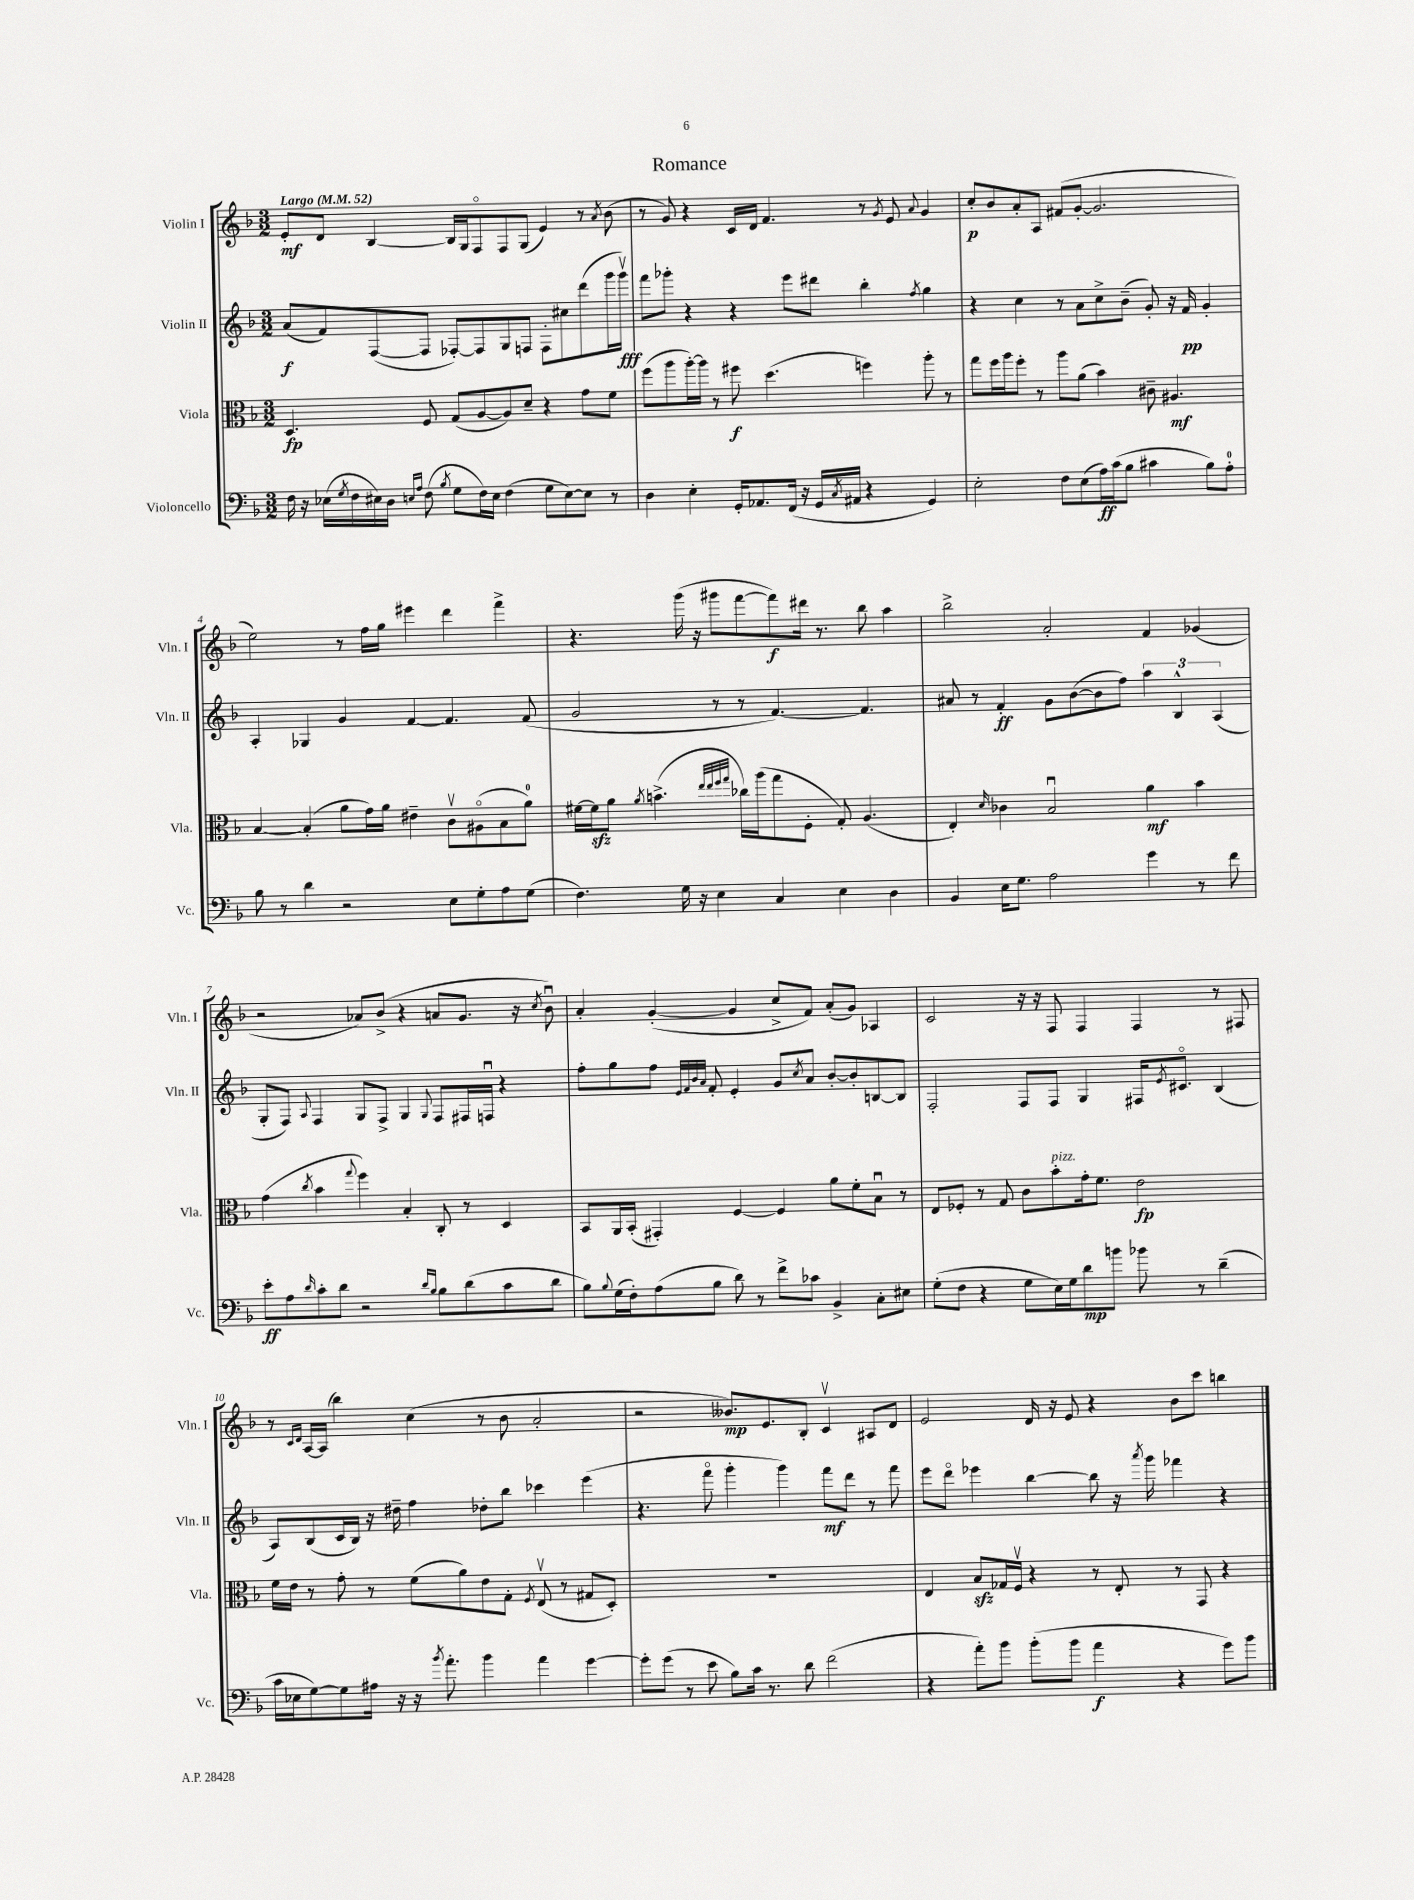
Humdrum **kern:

**kern	**kern	**kern	**kern
*staff4	*staff3	*staff2	*staff1
*clefF4	*clefC3	*clefG2	*clefG2
*k[b-]	*k[b-]	*k[b-]	*k[b-]
*M3/2	*M3/2	*M3/2	*M3/2
*MM52	*MM52	*MM52	*MM52
16F\	4.D/	(8a/L	8e'/L
16r	.	.	.
(16E-\LL	.	8f/)	8d/J
8qG/	.	.	.
16F\	.	.	.
16E#\)	.	([8F/	[4B-/
16D\JJ	.	.	.
16qqE/LL	.	.	.
16qqA/JJ	.	.	.
(8F\	8F/	8F/]J	.
8qB-/	.	.	.
8G\L	(8G/L	[8F-'/L)	16B-/]LL
.	.	.	16G/J
16F\L)	[8A/	8F-/]	8Fo/
16E\JJ	.	.	.
(4F\	8A/])	8G/	8F/
.	8d~/J	8F/J	(8G/J
8G\L	4r	8F'\L	4e/)
[8E\)	.	8cc#\	.
8E\]J	8g\L	(8ddd\	8r
.	.	.	8qa/
8r	8f\J	16ggg\L	(8b-\
.	.	16gggv\JJ)	.
=	=	=	=
4D\	(8ff\L	8fff\L	8r
.	8aa\	8ggg-'\J	8g/)
4E'\	[16aa'\L)	4r	4r
.	16aa\]JJ	.	.
.	8r	.	.
16GG'/LK	8ff#\	4r	16c/LL
8.AA-/	.	.	16d/JJ
.	(4.dd\	.	4.f/
(16FF/Jk	.	8eee\L	.
16r	.	.	.
16GG/LL	.	8ddd#\J	.
8qC/	.	.	.
16AA#/JJ	.	.	.
4r	4ff\)	4bb-'\	8r
.	.	.	8qg/
.	.	.	8e/
.	.	8qff/	8qqa/
4GG/)	8aa'\	4gg\	4g/
.	8r	.	.
=	=	=	=
2E'\	8gg\L	4r	8cc'/L
.	16ff\L	.	8b-/
.	16aa\J	.	.
.	8ff'\J	4cc\	8a'/
.	8r	.	8A/J
8F\L	8aa\L	8r	(8f#/L
(8E\	(8a\J	8a\L	[8g'/J
16A\L)	4b-\)	8cc^\	2.g/]
(16c\J	.	.	.
8B-\J	.	(8b-~\J	.
4c#\	8c#~\	8g'/)	.
.	4.A#/	16r	.
.	.	16f/	.
8B-\L)	.	4g'/	.
8A'\J	.	.	.
=	=	=	=
8B-\	[4B-/	4A'/	2ee\)
8r	.	.	.
4d\	(4B-'/]	4G-/	.
2r	8a\L	4g/	8r
.	16g\L)	.	16ff\LL
.	16a\JJ	.	16gg\JJ
.	4e#~\	[4f/	4eee#\
8E\L	8cv\L	4.f/]	4ddd\
8G'\	(8A#o\	.	.
8A\	8B-\	.	4fff^\
(8G\J	8a\J)	(8f/	.
=	=	=	=
4.F\)	[16f#\LL	2g/	4.r
.	16f#\]J	.	.
.	8a\J	.	.
.	8qa/	.	.
.	(4.b^\	.	.
16G\	.	.	(16ggg\
16r	.	.	16r
4E\	.	8r	8ggg#\L
.	32qqee/LLL	.	.
.	32qqee/	.	.
.	32qqff/	.	.
.	32qqgg/JJJ	.	.
.	16cc-\LL)	8r	[8fff\
.	(16aa\J	.	.
4C/	8gg\	[4.f/)	8fff\])
.	8F'\J	.	16ddd#\Jk
.	.	.	8.r
4E\	8G'/)	.	.
.	(4.A/	4.f/]	8bb-\
4D\	.	.	4aa\
=	=	=	=
4BB-/	4E'/)	8a#/	2bb-^\
.	.	8r	.
.	16qqd/	.	.
16E\LK	4c-\	4f'/	.
8.G\J	.	.	.
2A\	2B-u/	8g\L	2a'/
.	.	([8b-\	.
.	.	8b-\]	.
.	.	8ff\J)	.
4g\	4a\	6aa\	4f/
.	.	6B-^^/	.
8r	4b-\	.	(4g-/
.	.	(6A/	.
8f\	.	.	.
=	=	=	=
8e'\L	(4g\	8G'/L	2r
8A\	.	8F/J)	.
16qqd/	8qcc/	8qqA/	.
8c'\	4b-\	4F/	.
8d\J	.	.	.
.	8qqgg/	.	.
2r	4ff\)	8G/L	8a-/L)
.	.	8F^/J	(8b-^/J
.	4B-'/	4G/	4r
16qqd/LL	.	.	.
16qqB-/JJ	.	8qqG/	.
8B-\L	8C'/	8F/L	8a/L
(8d\	8r	16F#/L	8.g/J
.	.	16Fu/JJ	.
8c\	4D/	4r	.
.	.	.	16r
.	.	.	8qcc/
8d\J	.	.	8b-u\)
=	=	=	=
8B-\L)	8BB-/L	8ff'\L	4a'/
8qqB-/	.	.	.
(16G\L	16AA/L	8gg\	.
16F'\J)	(16BB-'/JJ	.	.
(8A\	4GG#'/)	8ff\J	([4g'/
.	.	32qqe/LLL	.
.	.	32qqf/	.
.	.	32qqb-/	.
.	.	32qqa/JJJ	.
8B-\J	.	8f'/	.
8d\)	[4F/	4e'/	4g/]
8r	.	.	.
8f^\L	4F/]	8g/L	8cc^/L
.	.	8qcc/	.
8c-\J	.	8a/J	8f/J)
4BB-^/	8a\L	[8b-'/L	(8a'/L
.	8f'\	8b-'/]	8g/J)
8C'\L	8B-u\J	[8B/	4A-/
8E#\J	8r	8B/]J	.
=	=	=	=
(8G'\L	8E/L	2F'/	2c/
8F\J	8F-'/J	.	.
4r	8r	.	.
.	8G/	.	.
8G\L	8c\L	8F/L	16r
.	.	.	16r
16E\L)	8b-'\	8F/J	8F/
16G\J	.	.	.
8d\	16g'\k	4G/	4F/
.	8.f\J	.	.
8b\J	.	.	.
8b-\	2e\	16F#/LK	4F/
.	.	8qe/	.
.	.	8.c#o/J	.
8r	.	.	.
(4d~\	.	(4B-/	8r
.	.	.	8F#/
=	=	=	=
16c\LL	16f\LL	8A/L)	8r
16E-\J	16e\JJ	.	.
.	.	.	16qqc/LL
.	.	.	16qqd/JJ
[8G\)	8r	(8B-/	[16A/LL
.	.	.	(16A/]JJ
8G\]	8g'\	16c/L	4bb-\)
.	.	16B-/JJ)	.
16A#\Jk	8r	16r	.
16r	.	16dd#~\	.
16r	(8f\L	4ff\	(4cc\
8qb-/	.	.	.
8.a'\	.	.	.
.	8a\)	.	.
4b-\	8e\	8dd-'\L	8r
.	8G'\J	8bb-\J	8b-\
.	8qF/	.	.
4a\	(8Ev/	4ccc-\	2a'/
.	8r	.	.
[4g\	8G#/L	(4eee\	.
.	8D'/J)	.	.
=	=	=	=
8g'\]L	1.r	4.r	2r
(8g\J	.	.	.
8r	.	.	.
8e\	.	8fffo\	.
8B-\L)	.	4ggg'\	8.b--/L)
16c\Jk	.	.	.
8.r	.	.	8.e/
.	.	4ggg\)	.
8d\	.	.	8B-'/J
(2f\	.	8fff\L	4cv/
.	.	8ddd\J	.
.	.	8r	8A#/L
.	.	8fff\	8d/J
=	=	=	=
4r	4E/	8eee\L	2e/
.	.	8dddo\J	.
8a'\L)	8B-/L	4eee-\	.
8b-\J	16G-/L	.	.
.	16Fv/JJ	.	.
(8b-'\L	4r	[4bb-\	16d/
.	.	.	16r
8b-\J	.	.	8e/
4a\	8r	8bb-\]	4r
.	8E'/	16r	.
.	.	8qaaa/	.
.	.	16ggg\	.
4r	8r	4fff-\	8b-\L
.	8GG/	.	8ccc\J
8g\L)	4r	4r	4bb\
8b-\J	.	.	.
==	==	==	==
*-	*-	*-	*-
